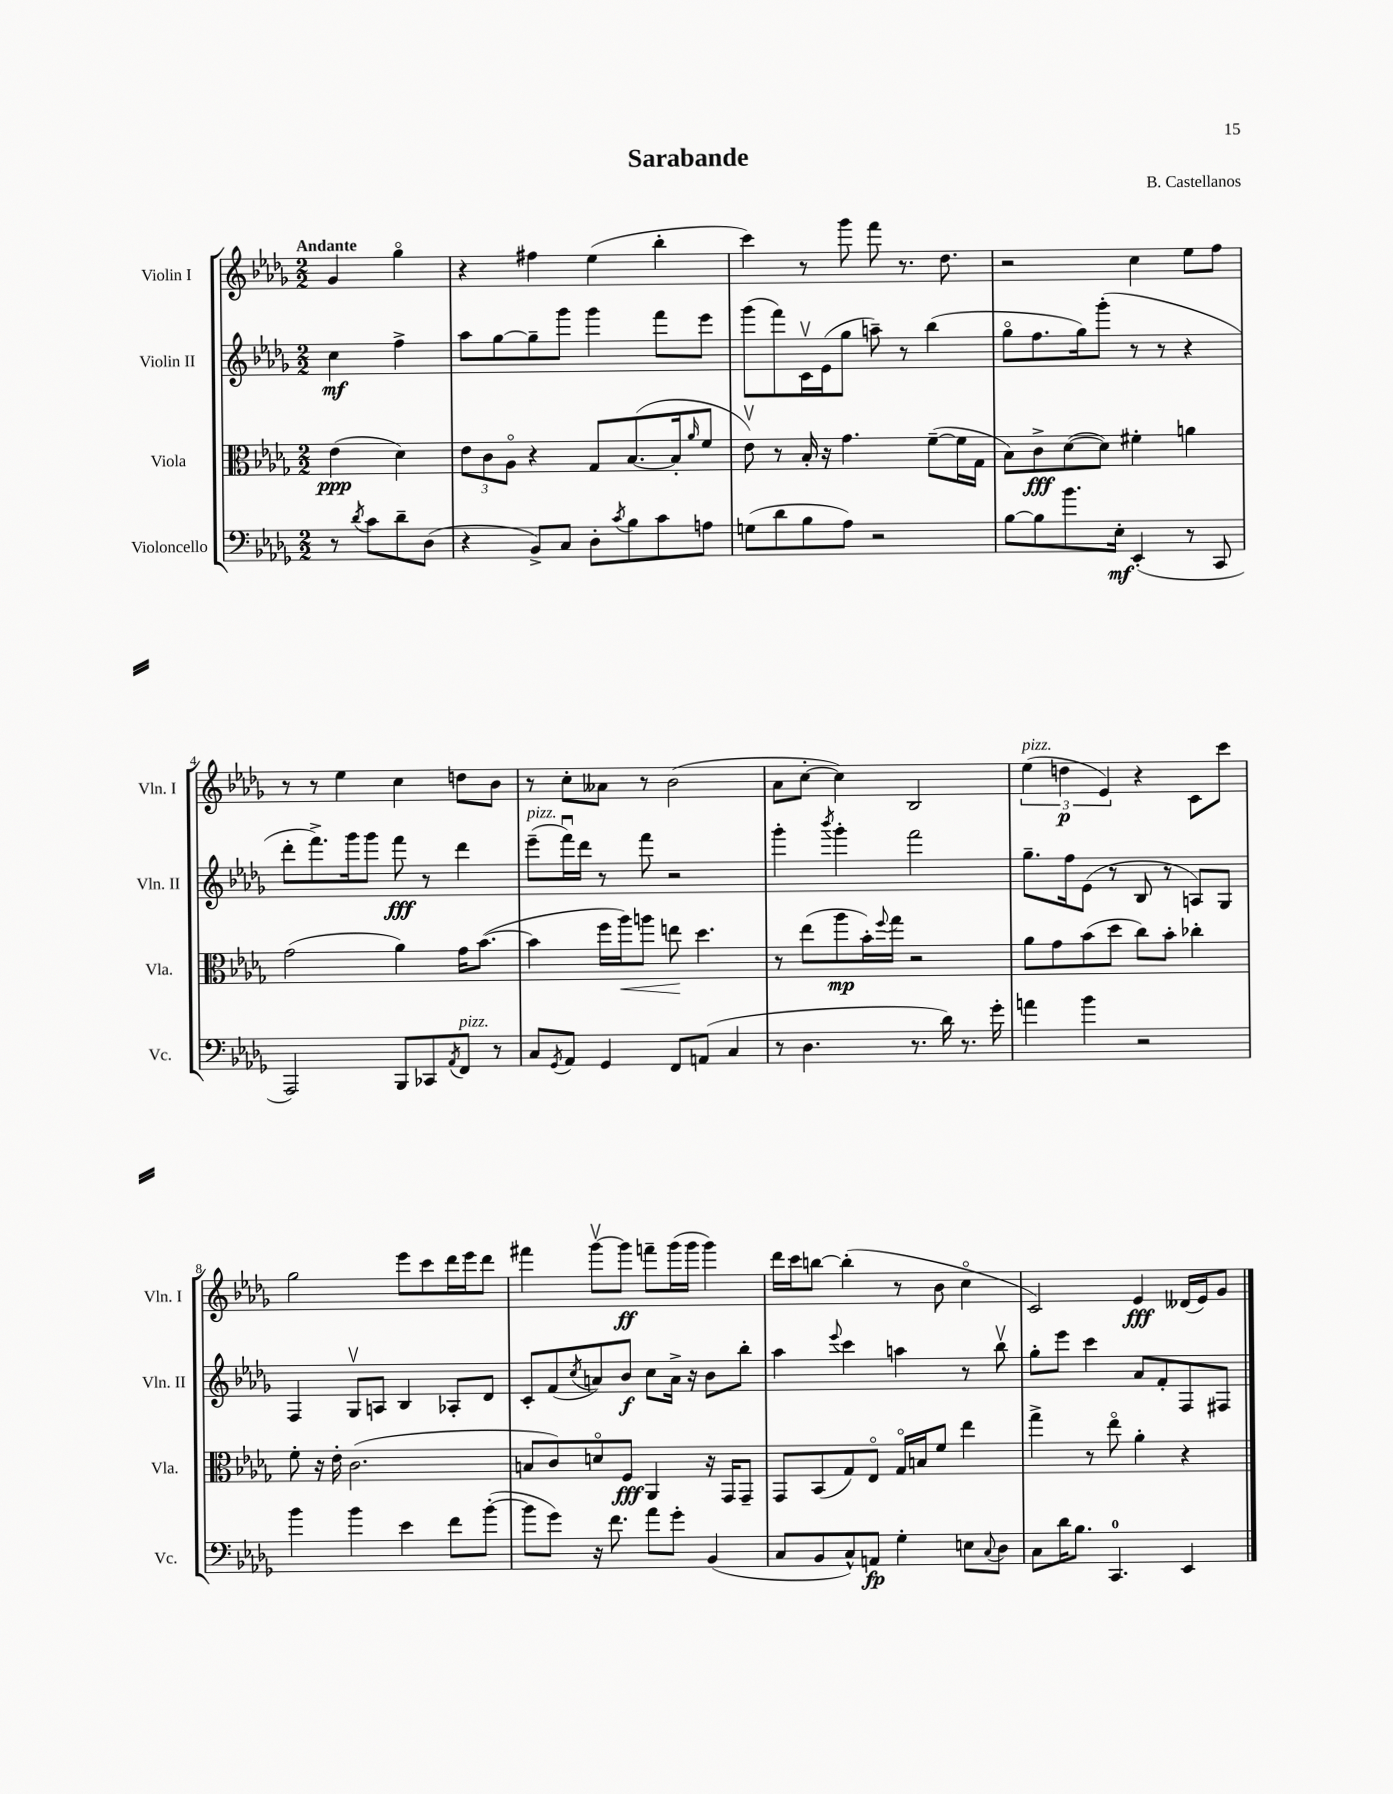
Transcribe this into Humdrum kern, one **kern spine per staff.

**kern	**kern	**kern	**kern
*staff4	*staff3	*staff2	*staff1
*clefF4	*clefC3	*clefG2	*clefG2
*k[b-e-a-d-g-]	*k[b-e-a-d-g-]	*k[b-e-a-d-g-]	*k[b-e-a-d-g-]
*M2/2	*M2/2	*M2/2	*M2/2
8r	(4e-	4cc	4g-
8qd-	.	.	.
8c	.	.	.
8d-~	4d-)	4ff^	4gg-o
(8D-	.	.	.
=	=	=	=
4r	12e-	8aa-	4r
.	12c	.	.
.	.	[8gg-	.
.	12A-o	.	.
8BB-^)	4r	8gg-~]	4ff#
8C	.	8ggg-	.
8D-'	8G-	4ggg-	(4ee-
8qc	.	.	.
8B-	([8.B-	.	.
8c	.	8fff	4bb-'
.	16B-']	.	.
.	16qqa-	.	.
8A	8f	8eee-	.
=	=	=	=
(8G	8e-v)	(8ggg-	4ccc)
8d-	8r	8fff)	.
8B-	16B-'	16cv	8r
.	16r	(16e-	.
8A-)	4.g-	8gg-	8ggg-
2r	.	8aa~)	8fff
.	.	8r	8.r
.	([8f~	(4bb-	.
.	.	.	8.dd-
.	16f]	.	.
.	16G-	.	.
=	=	=	=
[8B-	8B-)	8gg-o	2r
8B-]	8c^	8.ff	.
8.b-	([8d-	.	.
.	.	16gg-)	.
.	8d-])	(8ggg-'	.
16E-'	.	.	.
(4EE-'	4f#'	8r	4cc
.	.	8r	.
8r	4a	4r	8ee-
8CC	.	.	8ff
=	=	=	=
2AAA-)	(2g-	8ddd-'	8r
.	.	8.fff^)	8r
.	.	.	4ee-
.	.	16ggg-	.
.	.	8ggg-	.
8BBB-	4a-)	8fff	4cc
8CC-	.	8r	.
8qAA-	.	.	.
8FF	16g-	4ddd-	8dd
.	([8.b-	.	.
8r	.	.	8b-
=	=	=	=
8C	4b-]	(8eee-~	8r
8qGG-	.	.	.
8AA-	.	16fffu)	8cc'
.	.	16ddd-	.
4GG-	16ff	8r	8a--
.	16aa-)	.	.
.	8aa	8fff	8r
8FF	8ee	2r	(2b-
(8AA	4.dd-	.	.
4C	.	.	.
=	=	=	=
8r	8r	4ggg-'	8a-
4.D-	(8ee-	.	[8cc'
.	.	8qbbb-	.
.	8aa-	4ggg-'	4cc])
.	16b-')	.	.
.	8qqff	.	.
.	16gg-	.	.
8.r	2r	2fff	2B-
16d-)	.	.	.
8.r	.	.	.
16g-'	.	.	.
=	=	=	=
4a	8a-	8.gg-~	(6ee-
.	8g-	.	.
.	.	.	6dd
.	.	16ff	.
4b-	(8b-	(8e-	.
.	.	.	6e-)
.	8dd-	8r	.
2r	8cc)	8B-	4r
.	8b-'	8r	.
.	4cc-'	8A)	8c
.	.	8G-	8ccc
=	=	=	=
4b-	8f'	4F	2gg-
.	16r	.	.
.	16e-'	.	.
4b-	(2.c	8G-v	.
.	.	8A	.
4e-	.	4B-	8eee-
.	.	.	8ccc
8f	.	8A-'	16ddd-
.	.	.	16eee-
([8b-'	.	8d-	8ddd-
=	=	=	=
8b-]	8B	8c'	4fff#
8g-)	8c)	(8f	.
.	.	8qcc	.
16r	8do	8a)	[8ggg-v
8.f	.	.	.
.	8F	8b-	8ggg-]
8a-	4AA-	8cc	8fff~
8g-'	.	16a^	(16ggg-
.	.	16r	16ggg-
(4BB-	16r	8b-	4ggg-)
.	16GG-	.	.
.	8GG-~	8bb-'	.
=	=	=	=
8C	8GG-	4aa-	16ddd-
.	.	.	16ccc
8BB-	(8BB-	.	[8bb
.	.	8qqeee-	.
8C^^)	8G-)	4ccc	(4bb']
8AA	8E-o	.	.
4G-'	16G-o	4aa	8r
.	16B	.	.
.	8f	.	8b-
8E	4ee-	8r	4cco
8qqC	.	.	.
8D-	.	8bb-v	.
=	=	=	=
8C	4gg-^	8gg-'	2c)
16d-	.	8eee-	.
8.B-	.	.	.
.	8r	4ccc	.
4.CC	8ee-o	.	.
.	4a-'	8a-	4e-
.	.	8f'	.
4EE-	4r	8F	(16d--
.	.	.	16e-)
.	.	8F#	8g-
==	==	==	==
*-	*-	*-	*-
